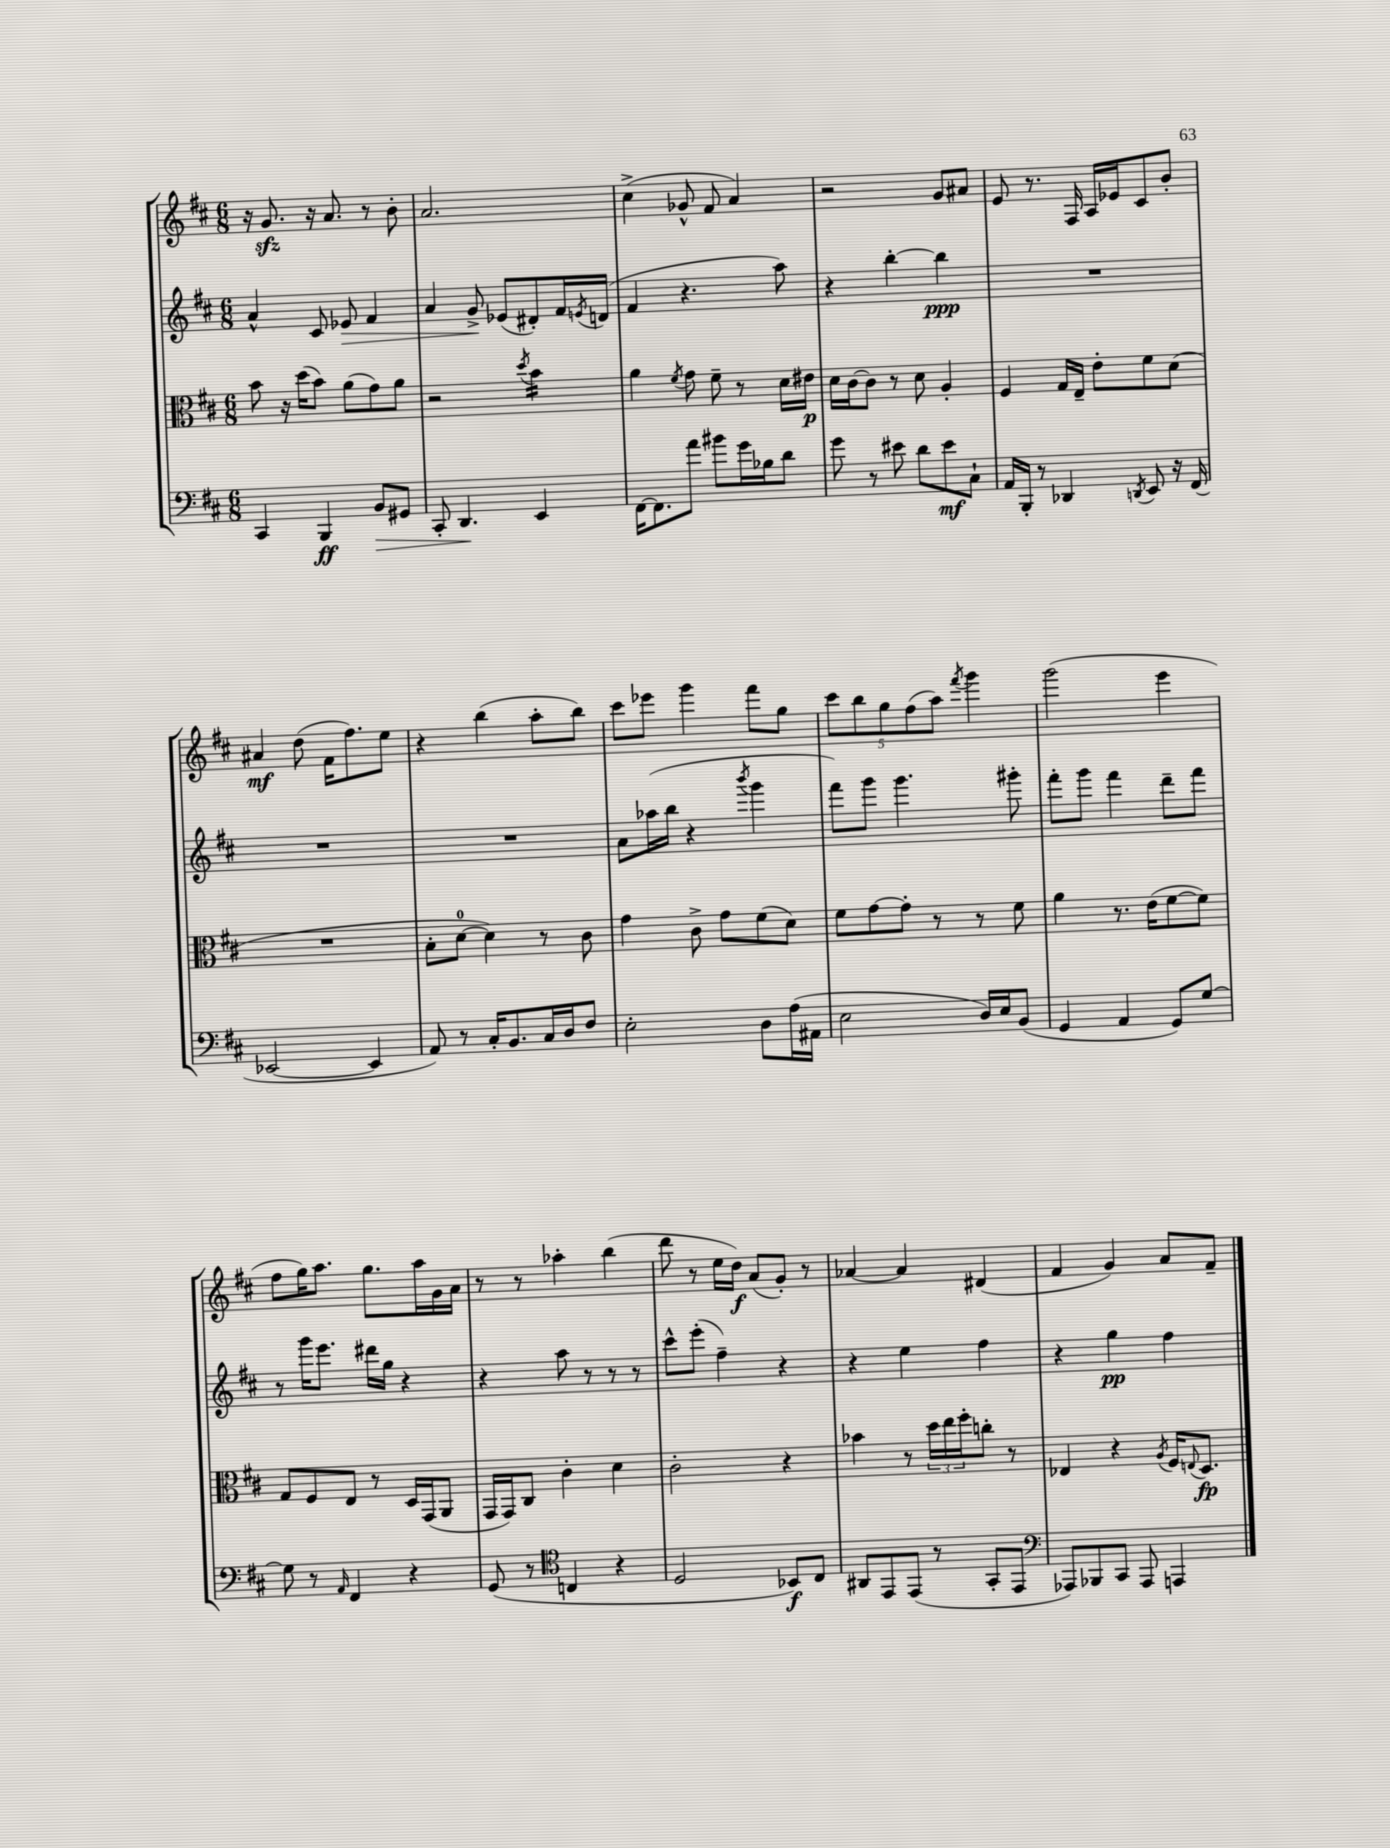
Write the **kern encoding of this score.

**kern	**dynam	**kern	**dynam	**kern	**dynam	**kern	**dynam
*part4	*part4	*part3	*part3	*part2	*part2	*part1	*part1
*staff4	*staff4	*staff3	*staff3	*staff2	*staff2	*staff1	*staff1
*clefF4	*	*clefC3	*	*clefG2	*	*clefG2	*
*k[f#c#]	*	*k[f#c#]	*	*k[f#c#]	*	*k[f#c#]	*
*M6/8	*	*M6/8	*	*M6/8	*	*M6/8	*
=119	=119	=119	=119	=119	=119	=119	=119
4CC#/	.	8b\	.	4a^^/	.	16r	.
.	.	.	.	.	.	8.gzz/	.
.	.	16r	.	.	.	.	.
.	.	(16dd\KL	.	.	.	.	.
4BBB/	ff	8b\J)	.	8c#/	.	16r	.
.	.	.	.	.	.	8.a/	.
!	!	!	!	!	!LO:HP:b	!	!
.	.	(8a\L	.	8e-X/	>	.	.
!	!LO:HP:b	!	!	!	!	!	!
8BB/L	>	8g\)	.	4f#/	.	8r	.
8GG#X/J	.	8a\J	.	.	.	8b'\	.
=120	=120	=120	=120	=120	=120	=120	=120
8CC#'/	.	2r	.	4a/	.	2.a/	.
4.DD/	.	.	.	.	.	.	.
.	.	.	.	8g^/	.	.	.
.	.	.	.	(8e-X/L	]	.	.
.	.	8qdd/	.	.	.	.	.
*	*	*tremolo	*	*	*	*	*
4EE/	]	16b\LL	.	8d#X'/)	.	.	.
.	.	16b\	.	.	.	.	.
.	.	16b\	.	16f#/L	.	.	.
.	.	.	.	8qen/	.	.	.
.	.	16b\JJ	.	(16dn/JJ	.	.	.
*	*	*Xtremolo	*	*	*	*	*
=121	=121	=121	=121	=121	=121	=121	=121
[16FF#\KL	.	4a\	.	4f#/	.	(4cc#^\	.
8.FF#\]	.	.	.	.	.	.	.
.	.	8qf#/	.	.	.	.	.
8a\J	.	8g\	.	4.r	.	8g-X^^/	.
8b#X\L	.	8f#~\	.	.	.	8f#/	.
16g\L	.	8r	.	.	.	4a/)	.
16B-X\J	.	.	.	.	.	.	.
8d\J	.	16d\LL	.	8aa\)	.	.	.
.	.	16e#X\JJ	p	.	.	.	.
=122	=122	=122	=122	=122	=122	=122	=122
8g\	.	16d\LL	.	4r	.	2r	.
.	.	[16c#\J	.	.	.	.	.
8r	.	8c#\J]	.	.	.	.	.
8e#X\	.	8r	.	[4bb'\	.	.	.
8d\L	.	8d\	.	.	.	.	.
8e#\	mf	4A'/	.	4bb\]	ppp	8g/L	.
8C#`\J	.	.	.	.	.	8a#X/J	.
=123	=123	=123	=123	=123	=123	=123	=123
16AA/LL	.	4F#/	.	2.r	.	8e/	.
16BBB'/JJ	.	.	.	.	.	.	.
8r	.	.	.	.	.	8.r	.
4DD-X/	.	16G/LL	.	.	.	.	.
.	.	16E~/JJ	.	.	.	16F#/	.
.	.	8e'\L	.	.	.	16A/LL	.
.	.	.	.	.	.	16e-X/J	.
8qDDn/	.	.	.	.	.	.	.
8EE/	.	8f#\	.	.	.	8c#/	.
16r	.	(8d\J	.	.	.	8b'/J	.
(16FF#/	.	.	.	.	.	.	.
!!LO:LB:g=z
=124	=124	=124	=124	=124	=124	=124	=124
[2EE-X/	.	2.r	.	2.r	.	4a#X/	mf
.	.	.	.	.	.	(8dd\	.
.	.	.	.	.	.	16f#\KL	.
.	.	.	.	.	.	8.ff#\)	.
4EE-/]	.	.	.	.	.	.	.
.	.	.	.	.	.	8ee\J	.
=125	=125	=125	=125	=125	=125	=125	=125
8AA/)	.	8B'\L	.	2.r	.	4r	.
8r	.	[8d\J	.	.	.	.	.
16C#'/KL	.	4d\])	.	.	.	(4bb\	.
8.BB/	.	.	.	.	.	.	.
16C#/L	.	8r	.	.	.	8aa'\L	.
16D/J	.	.	.	.	.	.	.
8F#/J	.	8c#\	.	.	.	8bb\J)	.
=126	=126	=126	=126	=126	=126	=126	=126
2E'\	.	4g\	.	8a\L	.	8ccc#\L	.
.	.	.	.	(16aa-X\L	.	8eee-X\J	.
.	.	.	.	16bb\JJ	.	.	.
.	.	8c#^\	.	4r	.	4ggg\	.
.	.	8g\L	.	.	.	.	.
.	.	.	.	8qbbb/	.	.	.
8D\L	.	(8f#\	.	4ggg\	.	8fff#\L	.
(16A\L	.	8d\J)	.	.	.	8gg\J	.
16AA#X\JJ	.	.	.	.	.	.	.
=127	=127	=127	=127	=127	=127	=127	=127
2E\	.	8f#\L	.	8fff#\L)	.	10ccc#\L	.
.	.	.	.	.	.	10bb\	.
.	.	[8g\	.	8ggg\J	.	.	.
.	.	.	.	.	.	10gg\	.
.	.	8g'\J]	.	4.ggg\	.	.	.
.	.	.	.	.	.	(10ff#\	.
.	.	8r	.	.	.	.	.
.	.	.	.	.	.	10aa\J)	.
.	.	.	.	.	.	8qfff#/	.
16D/LL)	.	8r	.	.	.	4ggg\	.
16E/J	.	.	.	.	.	.	.
(8BB/J	.	8f#\	.	8ggg#X'\	.	.	.
=128	=128	=128	=128	=128	=128	=128	=128
4GG/	.	4a\	.	8fff#'\L	.	(2ggg\	.
.	.	.	.	8ggg\J	.	.	.
4AA/	.	8.r	.	4fff#\	.	.	.
.	.	(16e\KL	.	.	.	.	.
8GG/L)	.	[8f#\	.	8ddd~\L	.	4eee\	.
[8G/J	.	8f#\J])	.	8fff#\J	.	.	.
!!LO:LB:g=z
=129	=129	=129	=129	=129	=129	=129	=129
8G\]	.	8G/L	.	8r	.	8ff#\L	.
8r	.	8F#/	.	16ggg\KL	.	16gg\K)	.
.	.	.	.	8.eee\J	.	8.aa\J	.
16qqAA/	.	.	.	.	.	.	.
4FF#/	.	8E/J	.	.	.	.	.
.	.	8r	.	16ddd#X\LL	.	8.gg\L	.
.	.	.	.	16gg\JJ	.	.	.
4r	.	16D/LL	.	4r	.	.	.
.	.	(16GG/J	.	.	.	16aa\L	.
.	.	8AA/J	.	.	.	16g\	.
.	.	.	.	.	.	16a\JJ	.
=130	=130	=130	=130	=130	=130	=130	=130
(8GG/	.	16GG/LL	.	4r	.	8r	.
.	.	16GG/J)	.	.	.	.	.
8r	.	8C#/J	.	.	.	8r	.
*clefC4	*	*	*	*	*	*	*
4Cn/	.	4c#'\	.	8aa\	.	4aa-X'\	.
.	.	.	.	8r	.	.	.
4r	.	4d\	.	8r	.	(4bb\	.
.	.	.	.	8r	.	.	.
=131	=131	=131	=131	=131	=131	=131	=131
2D/	.	2c#'\	.	8ccc#^^\L	.	8ddd\	.
.	.	.	.	(8eee'\J	.	8r	.
.	.	.	.	4ff#~\)	.	16ee\LL	.
.	.	.	.	.	.	16dd\JJ)	f
.	.	.	.	.	.	(8a/L	.
8BB-X/L)	f	4r	.	4r	.	8g'/J)	.
8C#/J	.	.	.	.	.	8r	.
=132	=132	=132	=132	=132	=132	=132	=132
8AA#X/L	.	4b-X\	.	4r	.	[4a-X/	.
8EE/	.	.	.	.	.	.	.
(8EE/J	.	8r	.	4ee\	.	4a-/]	.
8r	.	24dd\LL	.	.	.	.	.
.	.	24ee\	.	.	.	.	.
.	.	24ff#'\J	.	.	.	.	.
8GG'/L	.	8ccn'\J	.	4ff#\	.	(4d#X/	.
8EE/J	.	8r	.	.	.	.	.
=133	=133	=133	=133	=133	=133	=133	=133
*clefF4	*	*	*	*	*	*	*
8AAA-X/L)	.	4E-X/	.	4r	.	4f#/	.
8BBB-X/	.	.	.	.	.	.	.
8CC#/J	.	4r	.	4gg\	pp	4g/)	.
8AAA-/	.	.	.	.	.	.	.
.	.	8qA/	.	.	.	.	.
4AAAn/	.	16F#/KL	.	4ff#\	.	8a/L	.
.	.	8qqEn/	.	.	.	.	.
.	.	8.D/J	fp	.	.	.	.
.	.	.	.	.	.	8f#~/J	.
==	==	==	==	==	==	==	==
*-	*-	*-	*-	*-	*-	*-	*-
